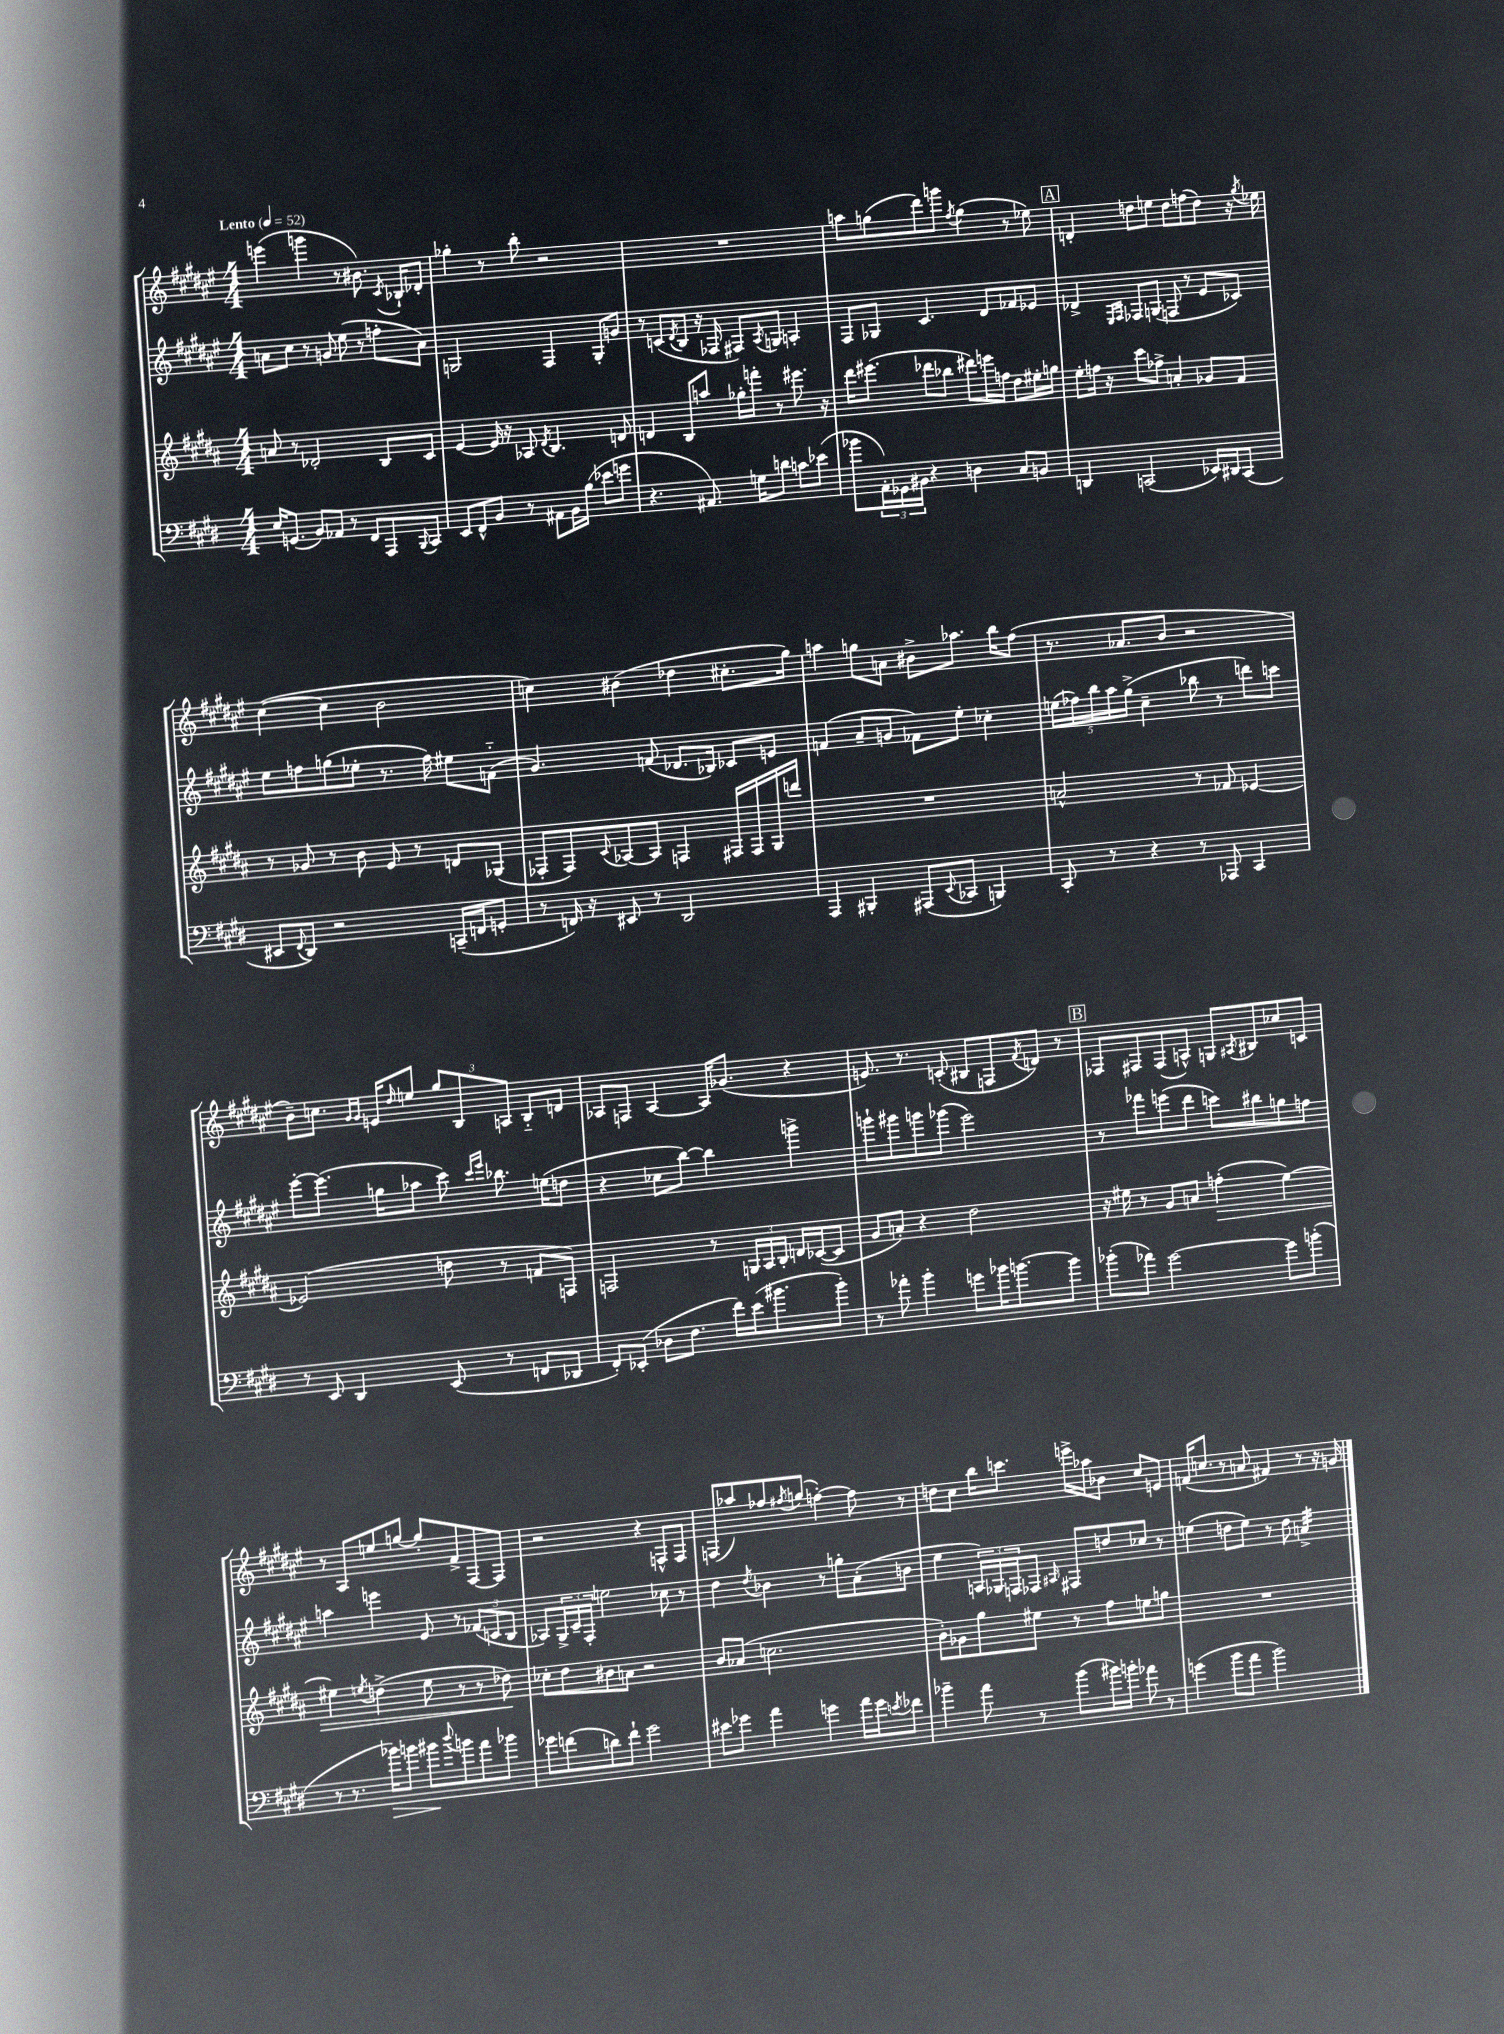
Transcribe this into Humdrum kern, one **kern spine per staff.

**kern	**kern	**kern	**kern
*staff4	*staff3	*staff2	*staff1
*clefF4	*clefG2	*clefG2	*clefG2
*k[f#c#g#d#]	*k[f#c#g#d#a#]	*k[f#c#g#d#a#e#]	*k[f#c#g#d#a#e#]
*M4/4	*M4/4	*M4/4	*M4/4
*MM52	*MM52	*MM52	*MM52
16E/LK	8a/	8a\L	(4eee\
(8.GG/J	.	.	.
.	8r	8cc#\J	.
8BB/L)	2d-'/	8r	4ggg\
8AA-/J	.	8g/	.
8r	.	(8ee#\	8r
8FF#/L	.	8r	8.b#\)
8AAA/	8B/L	8ff'\L	.
.	.	.	8qc#/
.	.	.	16B-`/LK
8qqBBB/	.	.	.
8CC#/J	8c#/J	8a\J)	8d-'/J
=	=	=	=
8EE/L	[4e/	2G/	4gg-'\
8FF#^^/	.	.	.
8BB/J	16e/]	.	8r
.	16r	.	.
8r	8A-/	.	8bb'\
.	8qd#/	.	.
8AA#\L	4.B/	4F#/	2r
16BB\L	.	.	.
(16B\JJ	.	.	.
8e-\L	.	8G'/L	.
8g\J	8d/	8g/J	.
=	=	=	=
4.r	4d/	8r	1r
.	.	(8c/L	.
.	.	8qd#/	.
.	8B/L	8B/J	.
8.AA#/)	8aa/J	16r	.
.	.	16F-/	.
.	16gg-'\LL	8F#/L)	.
16G\LK	16fff'\JJ	.	.
.	.	8qA#/	.
8d\J	8r	8G/J	.
8c\L	8.eee#\	4A'/	.
(8e-\J	.	.	.
.	16r	.	.
=	=	=	=
8b-\L	16ddd#\LK	8F#/L	8aa\L
.	(8.eee#\J	.	.
24AA'\L)	.	8G-/J	(8gg\
24GG-\	.	.	.
24BB#\JJ	.	.	.
4r	8ddd-\L	4.c#/	8ddd#\)
.	8bb-\J	.	8ggg\J
.	.	.	8qff#/
4D\	8ddd#\L)	.	(4gg\
.	16eee\L	8d#/L	.
.	16ff\JJ	.	.
8C#/L	8dd#\L	8f-/	8r
8BB/J	16ee#'\L	8e-/J	8ee-\)
.	16gg\JJ	.	.
=	=	=	=
4DD/	8ee'\L	4d-^/	4d'/
.	16ff\Jk	.	.
.	16r	.	.
.	.	16qqE#/LL	.
.	.	16qqF#/JJ	.
(2CC/	8ccc#\L	8F-/L	8dd\L
.	8ff-^\J	(8G/J	8ee\J
.	4a'/	8F/	8dd\L
.	.	8r	(8ff\
16EE-/LL)	8g-/L	8e#/L	8dd\J)
16DD#/J	.	.	.
(8CC/J	8f#/J	8c-/J)	16r
.	.	.	8qgg#/
.	.	.	16ee-\
=	=	=	=
8EE#/L	8r	8ee#\L	([4cc#\
8qqFF#/	.	.	.
8DD#/J)	8g-/	8ff\	.
2r	8r	(8gg\	4cc#\]
.	8b\	8ee-'\J	.
.	8e/	8.r	2b\
.	8r	.	.
.	.	16ff\)	.
(16CC~/LL	8d/L	8ee#\L	.
16FF/J	.	.	.
8GG'/J	(8G-/J	(8f'~\J	.
=	=	=	=
8r	8F-'/L	4.g#/)	4cc\)
16FF/)	8F-/)	.	.
16r	.	.	.
.	8qqc#/	.	.
8EE#/	[8A-/	.	(4b#\
8r	8A-/]J	(8f/	.
2DD#/	4F/	8.d-/L	4dd-\
.	.	16B-/Jk)	.
.	16F#/LL	8c-/L	8.cc#'\L
.	16F#/	.	.
.	16G#/	8e/J	.
.	16ddd/JJ	.	16gg#\Jk)
=	=	=	=
4AAA/	1r	(4f/	4aa\
4BBB#'/	.	8a#~/L	8gg\L
.	.	8g/J	8a\J
(8AAA#/L	.	8f-\L)	8b#^\L
8qqEE/	.	.	.
8CC-/J	.	8ee#'\J	8.aa-\J
4BBB/)	.	4cc-'\	.
.	.	.	16bb\LK
.	.	.	(8ff#\J
=	=	=	=
8CC#'/	2a^^/	(20ee\LL	8.r
.	.	20ff-\)	.
.	.	20bb\	.
8r	.	.	.
.	.	20aa#\	.
.	.	.	8.a-/L
.	.	(20gg#^\JJ	.
4r	.	4cc#~\	.
.	.	.	8b/J
8r	8r	8bb-\	2r
8AAA-/	8f-/	8r	.
4CC#/	[4e-/	8ddd\L)	.
.	.	8ccc\J	.
=	=	=	=
8r	(2e-/]	[8eee#'\L	8b~\L)
8EE/	.	(8.eee#\]J	8.cc\J
4DD#/	.	.	.
.	.	.	16qqg#/LL
.	.	.	16qqg#/JJ
.	.	16gg\LK	16e/LK
.	.	.	16qqdd#/
.	.	8aa-\J	8ee/J
(8EE/	8dd\	8ccc#\)	12gg#/L
.	.	.	12B/
.	.	16qqccc#/LL	.
.	.	16qqeee#/JJ	.
8r	8r	8.bb-\	.
.	.	.	12A/J
8FF/L	8f/L	.	8B'~/L
.	.	(16ee\LK	.
8DD-/J	8F/J)	8dd\J	8d/J
=	=	=	=
8FF#'/L)	2F/	4r	8A-/L
(8EE-'/J	.	.	8F/J
8D-\L	.	8cc-\L	[4A-/
8.F#\J	.	[8bb\J)	.
.	8r	4bb\]	16A-/]LK
16f#\LL)	.	.	(8.g-/J
(16e\J	24G/LL	.	.
.	24A#/	.	.
8.b#\	.	.	.
.	24B'/JJ	.	.
.	16d/LL	4ggg^\	4r
.	([16c-/J	.	.
8b#'\J)	8c-/]J	.	.
=	=	=	=
8r	8g#/L	8ggg`\L	8.e/)
8a-'\	8a'/J)	8ggg#\	.
.	.	.	8.r
4b'\	4r	8ggg\	.
.	.	(8ggg-\J	(8c'/
8g\L	2dd#\	2eee#\)	8B#/L
16b-\K	.	.	8F/
[8.b\	.	.	.
.	.	.	8qf#/
.	.	.	8d/J)
8b\]J	.	.	8r
=	=	=	=
(8b-'\L	16r	8r	8F-/L
.	16ee#\	.	.
8a-\J)	8r	8fff-\L	8F#/
[2g#\	8g#/L	(8eee\	(8F#/
.	8a/J	8ddd#\J	8A^^/J)
.	(4ff'\	8ccc\L)	8G/L
.	.	.	8qA#/
.	.	8bb#\	8B#/
8g#\]L	[4ee#\)	8gg\	8cc-/
(8b'\J	.	8ff\J	8c/J
=	=	=	=
8r	4ee#\]	4aa\	8r
8.r	.	.	8A#/L
.	8qee/	.	.
.	(4dd^\	4eee\	8ee/
16b-\LK)	.	.	.
8b\J	.	.	[8gg/J
8b#\L	8ee\	8e#/	8gg'/]L
8qqdd#/	.	.	.
8b\	8r	8r	8f#^/
8a\	8r	(12f-/L	[8F#/
.	.	12c/	.
8b-\J	8dd-\)	.	8F#/]J
.	.	12B/J	.
=	=	=	=
8g-\L	8cc-'\L	8A-/L)	2r
(8f\	8dd#\	24G#^/L	.
.	.	24c#~/	.
.	.	24F#'/JJ	.
8d\)	8b#\	2ee\	.
8f`\J	8a\J	.	.
2g-\	2r	.	4r
.	.	8cc-\	8F^^/L
.	.	8r	8F/J
=	=	=	=
8e#\L	8b/L	4dd#\	(8F/L
8g-\J	(8a-/J	.	8aa-/)
.	.	8qdd#/	.
4a\	2.cc\	4b-\	8ff-/
.	.	.	8qff#/
.	.	.	(8gg/J
4g\	.	8r	[4ff'\)
.	.	8gg'\L	.
16a\LL	.	(8a#'\	8ff\]
16g\J	.	.	.
8qe/	.	.	.
8f-\J	.	8b\J	8r
=	=	=	=
4b-~\	8b'\L)	4ee#\	8dd\L
.	8g-\	.	8cc#\J
8a\	8gg#\	24A/LL)	16bb\LK
.	.	24G-/	.
.	.	.	8.ccc\J
.	.	24F/J	.
8r	8ee#\J	8F-/J	.
.	.	16qqA#/	.
(8b-\L	8r	8F#/L	16eee^\LL
.	.	.	16aa-\J
16b#\L)	8ff#\L	8dd/	8b-\J
16b'\JJ	.	.	.
8a-\	8ee\	8cc-/J	8cc#/L
8r	8gg\J	8r	8e/J
=	=	=	=
(4g\	1r	(4ee\	(16f/LK
.	.	.	8.cc/J
8b\L	.	8dd\L	8r
8a\J	.	8ee\J)	8a/
2b\)	.	8r	4f#/)
.	.	8dd\	.
.	.	4a^/	8r
.	.	.	16r
.	.	.	16g/
==	==	==	==
*-	*-	*-	*-
